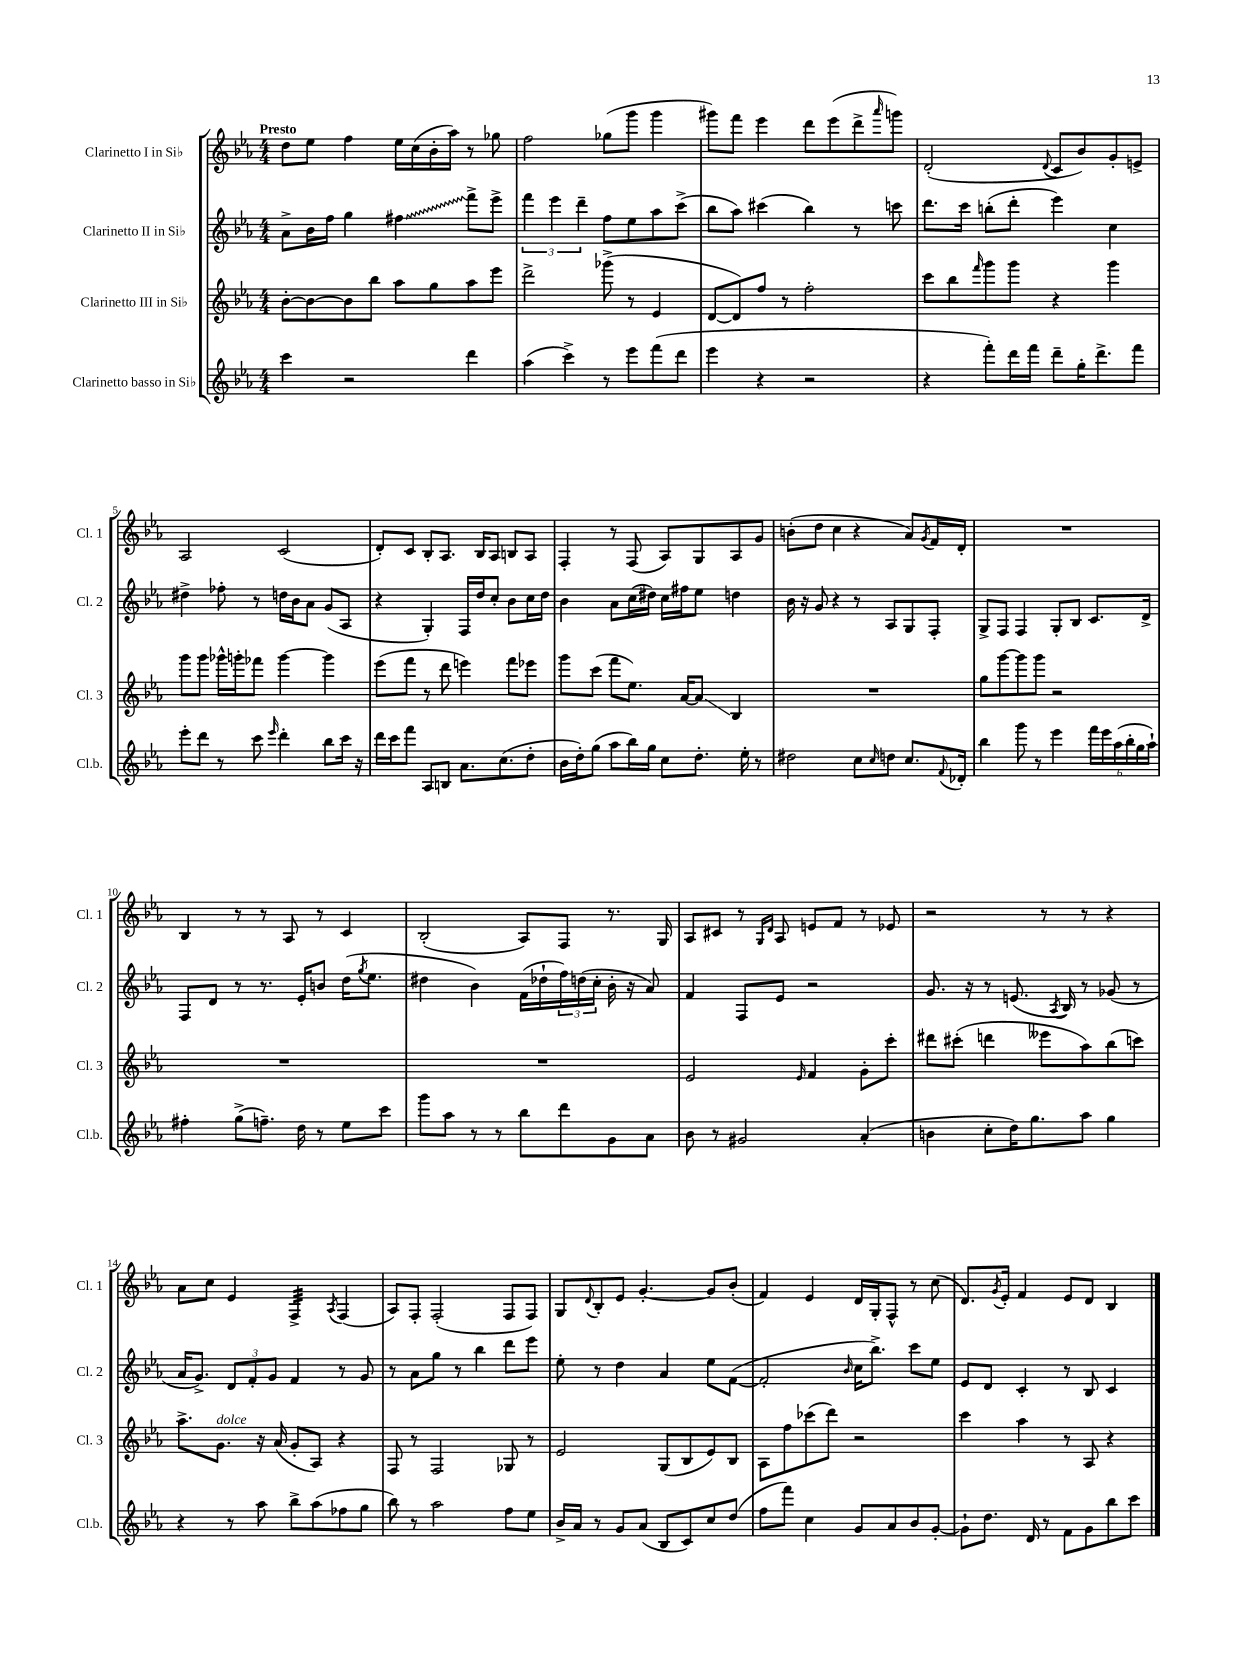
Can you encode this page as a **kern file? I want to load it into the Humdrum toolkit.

**kern	**kern	**kern	**kern
*staff4	*staff3	*staff2	*staff1
*clefG2	*clefG2	*clefG2	*clefG2
*k[b-e-a-]	*k[b-e-a-]	*k[b-e-a-]	*k[b-e-a-]
*M4/4	*M4/4	*M4/4	*M4/4
4ccc\	[8b-'\L	8a-^\L	8dd\L
.	8b-\_	16b-\L	8ee-\J
.	.	16ff\JJ	.
2r	8b-\]	4gg\	4ff\
.	8bb-\J	.	.
.	8aa-\L	4ff#\	16ee-\LL
.	.	.	(16cc\
.	8gg\	.	16b-'\
.	.	.	16aa-\JJ)
4ddd\	8aa-\	8fff^\L	8r
.	8eee-\J	8eee-^\J	8gg-\
=	=	=	=
(4aa-\	2ddd^\	6fff\	2ff\
.	.	6eee-\	.
4ccc^\)	.	.	.
.	.	6ddd~\	.
8r	(8ggg-^\	8ff\L	(8gg-\L
8eee-\L	8r	8ee-\	8ggg\J
(8fff\	4e-/	8aa-\	4ggg\
8ddd\J	.	(8ccc^\J	.
=	=	=	=
4eee-\	[8d/L	8bb-\L	8ggg#\L)
.	8d/])	8aa-\J)	8fff\J
4r	8ff/J	(4ccc#\	4eee-\
.	8r	.	.
2r	2ff'\	4bb-\)	8ddd\L
.	.	.	(8eee-\
.	.	8r	8ddd^\
.	.	.	16qqaaa-/
.	.	8ccc\	8ggg\J)
=	=	=	=
4r	8ccc\L	8.ddd\L	(2d'/
.	8bb-\	.	.
.	.	16ccc\Jk	.
.	16qqfff/	.	.
8fff'\L)	8ggg\	(8bb'\L	.
16ddd\L	8ggg\J	8ddd'\J	.
16fff\JJ	.	.	.
.	.	.	8qqd/
8ddd~\L	4r	4eee-\)	8c/L
16gg'\K	.	.	8b-/)
8.ddd^\	.	.	.
.	4ggg\	4cc\	8g'/
8fff\J	.	.	8e^/J
=	=	=	=
8eee-'\L	8ggg\L	4dd#^\	2A-/
8ddd\J	8ggg\J	.	.
8r	16ggg-^^\LL	8ff-'\	.
.	16ggg'\J	.	.
8ccc\	8fff-\J	8r	.
16qqeee-/	.	.	.
4ddd'\	[4ggg\	16dd\LL	(2c/
.	.	16b-\J	.
.	.	8a-\J	.
8bb-\L	4ggg\]	(8g/L	.
16ccc\Jk	.	8A-/J	.
16r	.	.	.
=	=	=	=
16ddd\LL	(8eee-\L	4r	8d'/L)
16ccc\J	.	.	.
8fff\J	8fff\J	.	8c/J
8A-/L	8r	4G'/)	8B-'/L
8B/J	8ddd\	.	8.A-/J
8.a-\L	4eee\)	16F/LL	.
.	.	16dd/J	16B-/LK
.	.	8cc'/J	8A-/J
(8.cc\	.	.	.
.	8fff\L	8b-\L	8B/L
8dd'\J	8eee-\J	16cc\L	8A-/J
.	.	16dd\JJ	.
=	=	=	=
16b-\LL	8ggg\L	4b-\	4F'/
16dd'\J)	.	.	.
(8gg\J	(8ccc\J	.	.
8aa-\L	8fff\L	8a-\L	8r
16bb-\L)	8.ee-\J)	(16cc\L	(8F/
16gg\JJ	.	16dd#\JJ)	.
8cc\L	.	16cc\LL	8A-/L)
.	[16a-/LK	16ff#\J	.
8.dd'\J	8a-/]J	8ee-\J	8G/
.	4B-/	4dd\	8A-/
16ee-'\	.	.	.
8r	.	.	8g/J
=	=	=	=
2dd#\	1r	16b-\	(8b'\L
.	.	16r	.
.	.	8g/	8dd\J
.	.	4r	4cc\
8cc\L	.	8r	4r
16qqcc/	.	.	.
8dd\J	.	8A-/L	.
8.cc/L	.	8G/	8a-/L)
.	.	.	8qg/
.	.	8F'/J	16f/L
8qqf/	.	.	.
16d-'/Jk	.	.	16d'/JJ
=	=	=	=
4bb-\	8gg\L	8G^/L	1r
.	[8ggg\	8F/J	.
8ggg\	8ggg\]	4F/	.
8r	8ggg\J	.	.
4eee-\	2r	8G'/L	.
.	.	8B-/J	.
24fff\LL	.	8.c/L	.
24eee-\	.	.	.
(24aa-\	.	.	.
24bb-'\	.	.	.
24gg\	.	.	.
.	.	16d^/Jk	.
24aa-`\JJ)	.	.	.
=	=	=	=
4ff#'\	1r	8F/L	4B-/
.	.	8d/J	.
(8gg^\L	.	8r	8r
8.ff~\J)	.	8.r	8r
.	.	.	8A-/
16dd\	.	16e-'/LK	.
8r	.	8b/J	8r
8ee-\L	.	(16dd\LK	4c/
.	.	8qgg/	.
.	.	8.ee-\J	.
8ccc\J	.	.	.
=	=	=	=
8ggg\L	1r	4dd#\	(2B-'/
8aa-\J	.	.	.
8r	.	4b-\)	.
8r	.	.	.
8bb-\L	.	(16f\LL	8A-/L)
.	.	16dd-`\	.
8ddd\	.	24ff\)	8F/J
.	.	(24dd\	.
.	.	24cc'\JJ	.
8g\	.	16b-'\	8.r
.	.	16r	.
8a-\J	.	8a-/)	.
.	.	.	16G/
=	=	=	=
8b-\	2e-/	4f/	8A-/L
8r	.	.	8c#/J
2g#/	.	8F/L	8r
.	.	.	16qqG/LL
.	.	.	16qqd/JJ
.	.	8e-/J	8A-/
.	16qqe-/	.	.
.	4f/	2r	8e/L
.	.	.	8f/J
(4a-'/	8g'\L	.	8r
.	8ccc'\J	.	8e-/
=	=	=	=
4b\	8ddd#\L	8.g/	2r
.	(8ccc#'\J	.	.
.	.	16r	.
8cc'\L	4ddd\	8r	.
16dd\K)	.	(8.e/	.
8.gg\	.	.	.
.	8eee--\L	.	8r
.	.	8qA-/	.
.	.	16B-/)	.
8aa-\J	8aa-\)	8r	8r
4gg\	(8bb-\	(8g-/	4r
.	8ccc\J)	8r	.
=	=	=	=
4r	8.aa-^\L	16a-/LK	8a-\L
.	.	8.g^/J)	.
.	.	.	8cc\J
.	8.g\J	.	.
8r	.	12d/L	4e-/
.	.	12f'/	.
8aa-\	16r	.	.
.	.	12g/J	.
.	(16a-/	.	.
8bb-^\L	8g'/L	4f/	4F^/
(8aa-\	8A-/J)	.	.
.	.	.	8qA-/
8ff-\	4r	8r	(4F/
8gg\J	.	8g/	.
=	=	=	=
8bb-\)	8F/	8r	8A-/L)
8r	8r	8a-\L	8F'/J
2aa-\	2F/	8gg\J	(2F'/
.	.	8r	.
.	.	4bb-\	.
8ff\L	8G-/	8ddd\L	8F/L
8ee-\J	8r	8eee-\J	8F/J)
=	=	=	=
16b-^/LL	2e-/	8ee-'\	8G/L
16a-/JJ	.	.	.
.	.	.	8qqd/
8r	.	8r	8B-'/
8g/L	.	4dd\	8e-/J
(8a-/J	.	.	[4.g'/
8B-/L	(8G/L	4a-/	.
8c/)	8B-/	.	.
8cc/	8e-/)	8ee-\L	8g/]L
(8dd/J	8B-/J	([8f\J	(8b-'/J
=	=	=	=
8ff\L	8A-\L	2f'/]	4f/)
8fff\J)	8ff\	.	.
4cc\	(8ccc-\	.	4e-/
.	8ddd\J)	.	.
.	.	16qqb-/	.
8g/L	2r	16cc\LK	16d/LL
.	.	8.bb-^\J)	16G'/J
8a-/	.	.	8F^^/J
8b-/	.	8ccc\L	8r
[8g'/J	.	8ee-\J	(8cc\
=	=	=	=
8g`\]L	4ccc\	8e-/L	8.d/L)
8.dd\J	.	8d/J	.
.	.	.	8qg/
.	.	.	16e-'/Jk
.	4aa-\	4c'/	4f/
16d/	.	.	.
8r	.	.	.
8f\L	8r	8r	8e-/L
8g\	8A-/	8B-/	8d/J
8bb-\	4r	4c/	4B-/
8ccc\J	.	.	.
==	==	==	==
*-	*-	*-	*-
